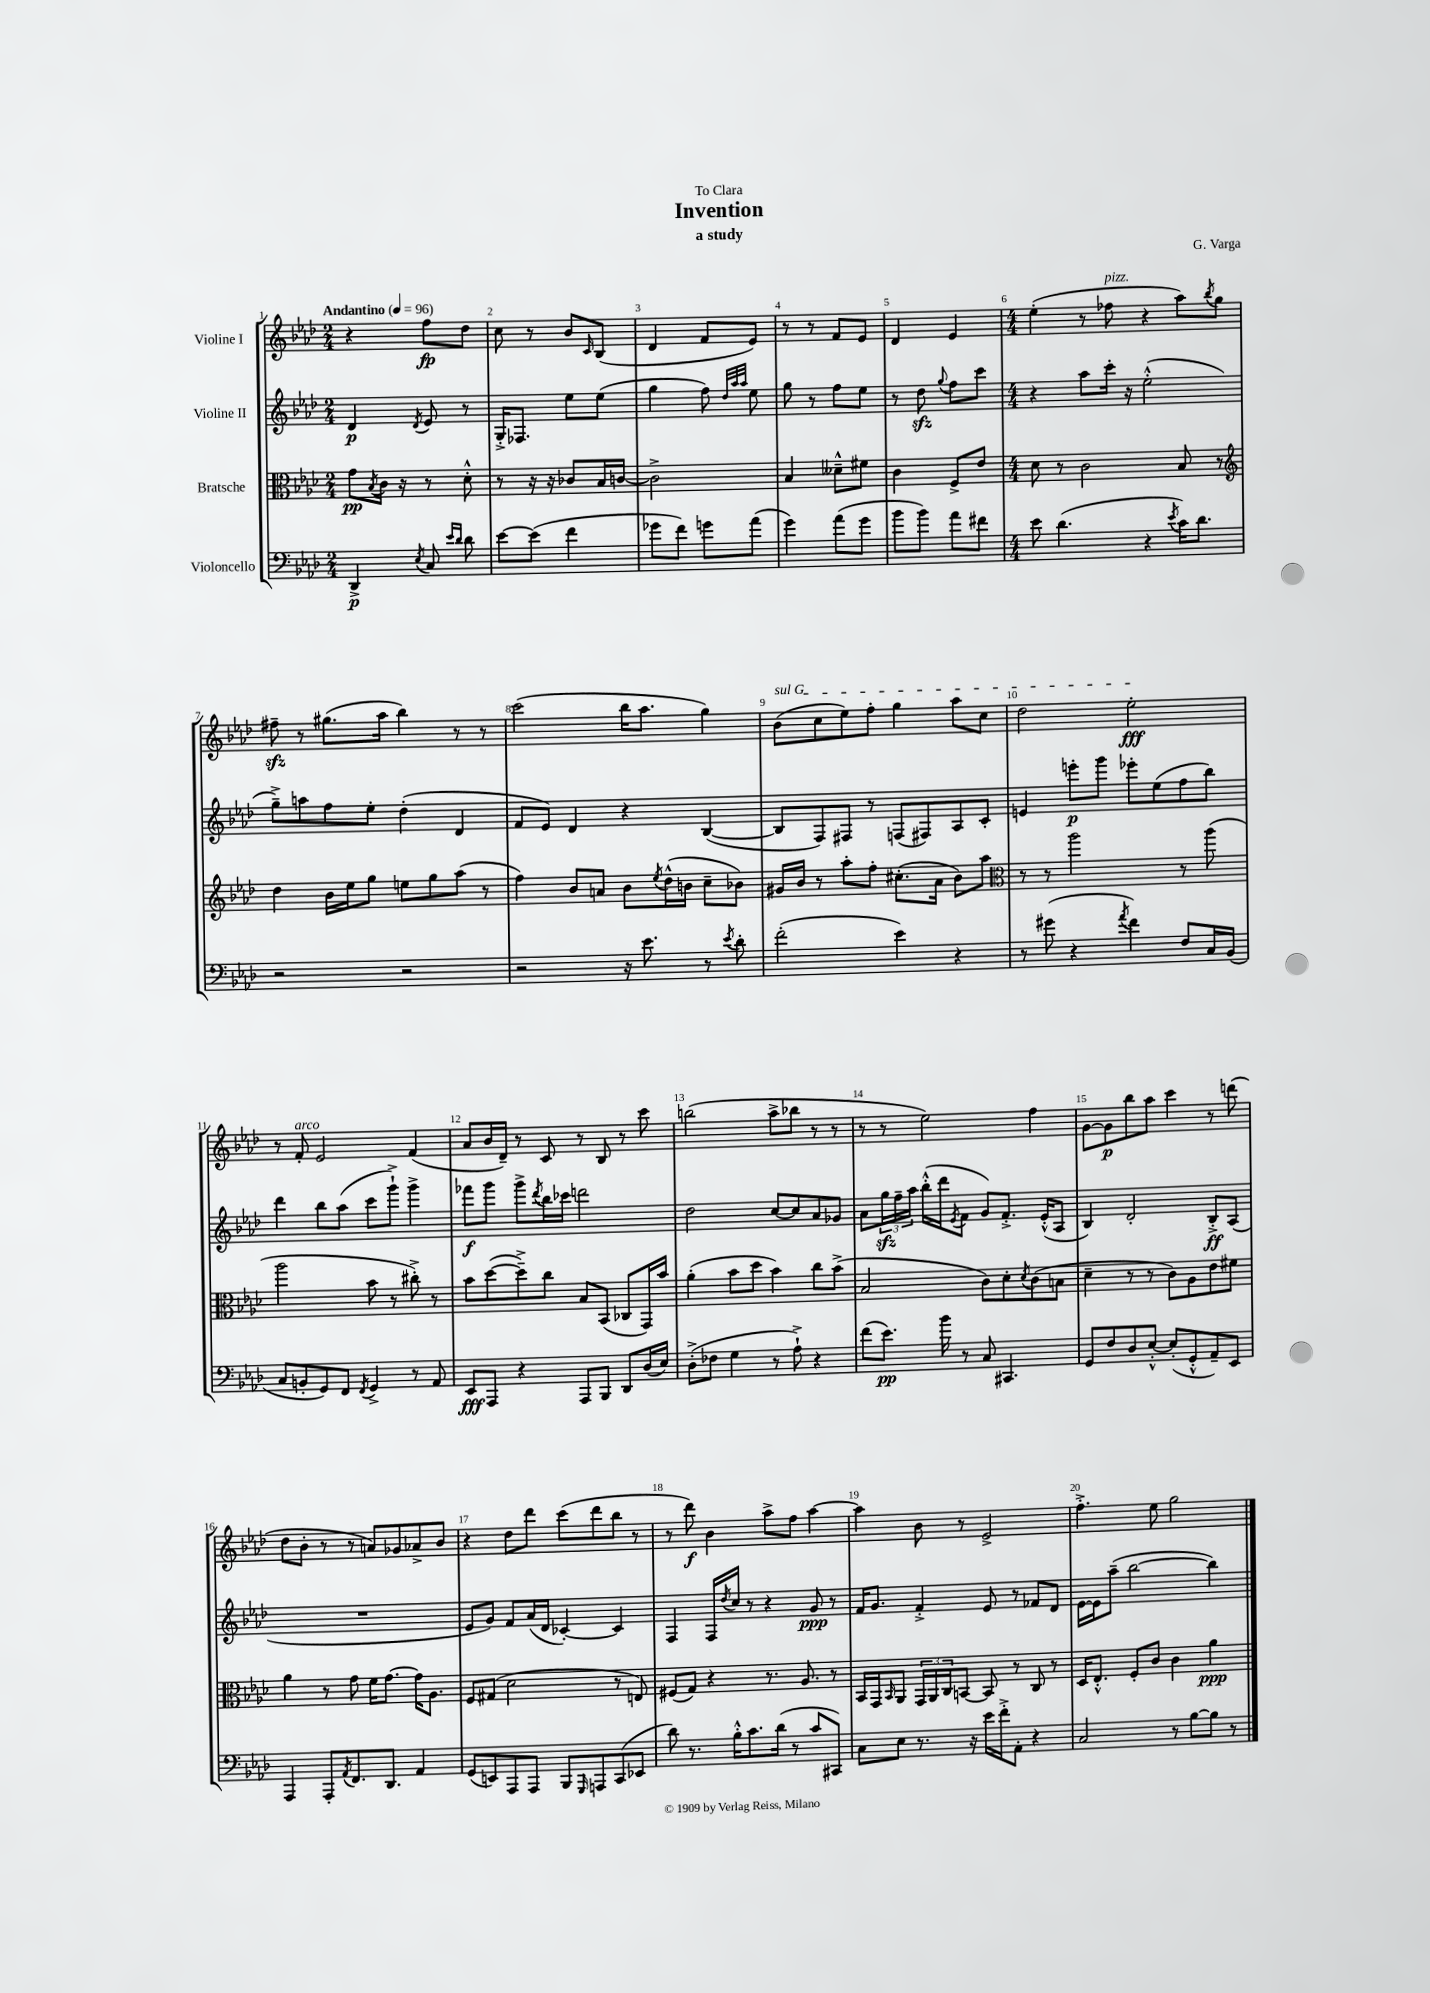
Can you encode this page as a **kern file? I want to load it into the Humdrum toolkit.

**kern	**dynam	**kern	**dynam	**kern	**dynam	**kern	**dynam
*part4	*part4	*part3	*part3	*part2	*part2	*part1	*part1
*staff4	*staff4	*staff3	*staff3	*staff2	*staff2	*staff1	*staff1
*I"Violoncello	*	*I"Bratsche	*	*I"Violine II	*	*I"Violine I	*
*clefF4	*	*clefC3	*	*clefG2	*	*clefG2	*
*k[b-e-a-d-]	*	*k[b-e-a-d-]	*	*k[b-e-a-d-]	*	*k[b-e-a-d-]	*
*M2/4	*	*M2/4	*	*M2/4	*	*M2/4	*
*MM96	*	*MM96	*	*MM96	*	*MM96	*
=1	=1	=1	=1	=1	=1	=1	=1
!	!	!	!	!	!	!LO:TX:a:B:t=Andantino	!
4DD-^/	p	8g\L	pp	4d-/	p	4r	.
.	.	8qB-/	.	.	.	.	.
.	.	16c\Jk	.	.	.	.	.
.	.	16r	.	.	.	.	.
8qE-/	.	.	.	8qd-/	.	.	.
8C/	.	8r	.	8e-/	.	8ff\L	fp
16qqe-/LL	.	.	.	.	.	.	.
16qqd-/JJ	.	.	.	.	.	.	.
8d-\	.	8d-'^^\	.	8r	.	8dd-\J	.
=2	=2	=2	=2	=2	=2	=2	=2
[8e-\L	.	8r	.	16G'^/KL	.	8cc\	.
.	.	.	.	8.F-X/J	.	.	.
(8e-\J]	.	16r	.	.	.	8r	.
.	.	16r	.	.	.	.	.
4f\	.	8c-X/L	.	8ee-\L	.	8b-/L	.
.	.	.	.	.	.	16qqc/	.
.	.	16B-/L	.	(8ee-\J	.	(8B-/J	.
.	.	[16cn/JJ	.	.	.	.	.
=3	=3	=3	=3	=3	=3	=3	=3
8g-X\L	.	2c^\]	.	4gg\	.	4d-/	.
8f\J)	.	.	.	.	.	.	.
8gn\L	.	.	.	8ff\)	.	8f/L	.
.	.	.	.	32qqdd-/LLL	.	.	.
.	.	.	.	32qqaa-/	.	.	.
.	.	.	.	32qqaa-/JJJ	.	.	.
(8a-\J	.	.	.	8ee-\	.	8e-/J)	.
=4	=4	=4	=4	=4	=4	=4	=4
4g\)	.	4B-/	.	8gg\	.	8r	.
.	.	.	.	8r	.	8r	.
(8a-\L	.	8d--X~^^\L	.	8ff\L	.	8f/L	.
8g\J	.	8f#X\J	.	8ee-\J	.	8e-/J	.
=5	=5	=5	=5	=5	=5	=5	=5
8b-\L	.	4c\	.	8r	.	4d-/	.
8b-\J)	.	.	.	8dd-zz\	.	.	.
.	.	.	.	8qqgg/	.	.	.
8a-\L	.	8F^/L	.	8ff\L	.	4e-/	.
8f#X\J	.	8e-/J	.	8ccc\J	.	.	.
=6	=6	=6	=6	=6	=6	=6	=6
*M4/4	*	*M4/4	*	*M4/4	*	*M4/4	*
8e-\	.	8d-\	.	4r	.	(4ee-'\	.
(4.d-\	.	8r	.	.	.	.	.
.	.	2c\	.	8aa-\L	.	8r	.
!	!	!	!	!	!	!LO:TX:a:i:t=pizz.	!
.	.	.	.	16ccc'\Jk	.	8ff-X\	.
.	.	.	.	16r	.	.	.
4r	.	.	.	(2ee-'^^\	.	4r	.
8qe-/	.	.	.	.	.	.	.
16c\KL)	.	8B-/	.	.	.	8aa-\L)	.
8.d-\J	.	.	.	.	.	.	.
.	.	.	.	.	.	8qbb-/	.
.	.	8r	.	.	.	8gg\J	.
!!LO:LB:g=z
=7	=7	=7	=7	=7	=7	=7	=7
*	*	*clefG2	*	*	*	*	*
2r	.	4dd-\	.	8gg~^\L)	.	8ff#Xzz~\	.
.	.	.	.	8aan\	.	8r	.
.	.	16b-\LL	.	8ff\	.	(8.gg#X\L	.
.	.	16ee-\J	.	.	.	.	.
.	.	8gg\J	.	8ee-'\J	.	.	.
.	.	.	.	.	.	16aa-\Jk	.
2r	.	8een\L	.	(4dd-'\	.	4bb-\)	.
.	.	8gg\	.	.	.	.	.
.	.	(8aa-\J	.	4d-/	.	8r	.
.	.	8r	.	.	.	8r	.
=8	=8	=8	=8	=8	=8	=8	=8
2r	.	4ff\)	.	8f/L	.	(2ccc\	.
.	.	.	.	8e-/J)	.	.	.
.	.	8b-/L	.	4d-/	.	.	.
.	.	8an/J	.	.	.	.	.
16r	.	8b-\L	.	4r	.	16bb-\KL	.
8.e-\	.	.	.	.	.	8.aa-\J	.
.	.	8qee-/	.	.	.	.	.
.	.	(16dd-^^\L	.	.	.	.	.
.	.	16bn\JJ	.	.	.	.	.
8r	.	8cc~\L	.	([4B-/	.	4gg\)	.
8qe-/	.	.	.	.	.	.	.
8d-'\	.	8b-X\J)	.	.	.	.	.
=9	=9	=9	=9	=9	=9	=9	=9
!	!	!	!	!	!	!LO:TX:a:i:t=sul G	!
(2f'\	.	16g#X/LL	.	8B-/L]	.	(8b-\L	.
.	.	16b-/JJ	.	.	.	.	.
.	.	8r	.	8F/)	.	8cc\	.
.	.	8aa-'\L	.	8F#X/J	.	8ee-\)	.
.	.	8ff'\J	.	8r	.	8ff'\J	.
4e-\)	.	(8.cc#X'\L	.	(8Fn/L	.	4gg\	.
.	.	.	.	8F#X/)	.	.	.
.	.	16a-\Jk	.	.	.	.	.
4r	.	8b-\L)	.	8A-/	.	8aa-\L	.
.	.	8aa-\J	.	8c'/J	.	8cc\J	.
=10	=10	=10	=10	=10	=10	=10	=10
*	*	*clefC3	*	*	*	*	*
8r	.	8r	.	4en/	.	2dd-\	.
(8g#X\	.	8r	.	.	.	.	.
4r	.	2aa-\	.	8eeen'\L	p	.	.
.	.	.	.	8ggg\J	.	.	.
8qa-/	.	.	.	.	.	.	.
4f\)	.	.	.	8eee-X'\L	.	2ee-'\	fff
.	.	.	.	(8ee-\	.	.	.
8F/L	.	8r	.	8ff\	.	.	.
16C/L	.	(8aa-\	.	8bb-\J)	.	.	.
(16BB-/JJ	.	.	.	.	.	.	.
!!LO:LB:g=z
=11	=11	=11	=11	=11	=11	=11	=11
8C/L	.	2aa-\	.	4ddd-\	.	8r	.
!	!	!	!	!	!	!LO:TX:a:i:t=arco	!
8BBn'/	.	.	.	.	.	8f'/	.
8GG/)	.	.	.	8bb-\L	.	2e-/	.
8FF/J	.	.	.	(8aa-\J	.	.	.
8qFF/	.	.	.	.	.	.	.
4GG^/	.	8b-\	.	8ccc\L	.	.	.
.	.	8r	.	8ggg`^\J)	.	.	.
8r	.	8cc#X'^\)	.	4ggg^\	.	(4f/	.
8AA-/	.	8r	.	.	.	.	.
=12	=12	=12	=12	=12	=12	=12	=12
8EE-/L	fff	8b-\L	.	8fff-X\L	f	8a-/L	.
8AAA-/J	.	([8dd-\	.	8ggg\J	.	16b-/L	.
.	.	.	.	.	.	16d-~/JJ)	.
4r	.	8dd-~^\])	.	8ggg^\L	.	8r	.
.	.	.	.	8qddd-/	.	.	.
.	.	8cc\J	.	16bb-\L	.	8c/	.
.	.	.	.	16ccc-X\JJ	.	.	.
8AAA-/L	.	8B-/L	.	2dddn\	.	8r	.
8BBB-/J	.	(8BB-/J	.	.	.	8B-/	.
8DD-/L	.	8C-X/L	.	.	.	8r	.
(16D-/L	.	16GG/L)	.	.	.	8ccc\	.
16E-/JJ)	.	16b-/JJ	.	.	.	.	.
=13	=13	=13	=13	=13	=13	=13	=13
(8D-'^\L	.	(4a-'\	.	2dd-\	.	(2bbn\	.
8F-X\J	.	.	.	.	.	.	.
4G\	.	8b-\L	.	.	.	.	.
.	.	8dd-\J	.	.	.	.	.
8r	.	4b-\)	.	[8cc/L	.	8aa-^\L	.
8A-`^\)	.	.	.	8cc/]	.	8bb-X\J	.
4r	.	8cc\L	.	8a-/	.	8r	.
.	.	(8b-^\J	.	8g-X/J	.	8r	.
=14	=14	=14	=14	=14	=14	=14	=14
(8f\L	.	2B-/	.	8a-\L	.	8r	.
8.e-\J)	pp	.	.	24ggzz\L	.	8r	.
.	.	.	.	24ff~\	.	.	.
.	.	.	.	24aa-\JJ	.	.	.
.	.	.	.	(16bb-'^^\LL	.	2ee-\)	.
16b-\	.	.	.	16ddd-\J	.	.	.
.	.	.	.	8qe-/	.	.	.
8r	.	.	.	8f\J	.	.	.
8C/	.	8c\L)	.	8g/L)	.	.	.
4.CC#X/	.	8d-'\	.	8.f'^/J	.	.	.
.	.	8qd-/	.	.	.	.	.
.	.	(8c\	.	.	.	4ff\	.
.	.	.	.	(16e-'^^/KL	.	.	.
.	.	8Bn\J	.	8A-/J	.	.	.
=15	=15	=15	=15	=15	=15	=15	=15
8GG/L	.	4d-~\	.	4B-/)	.	[8g\L	.
8F/	.	.	.	.	.	8g\]	p
8D-/	.	8r	.	2d-'/	.	8bb-\	.
[8E-'^^/J	.	8r	.	.	.	8aa-\J	.
(8E-'/L]	.	8c\L)	.	.	.	4ccc\	.
8GG'^^/	.	8A-\	.	.	.	.	.
8AA-~/)	.	8e-\	.	8B-'^/L	ff	8r	.
8EE-/J	.	8f#X\J	.	(8A-/J	.	(8dddn\	.
!!LO:LB:g=z
=16	=16	=16	=16	=16	=16	=16	=16
4AAA-/	.	4a-\	.	1r	.	8dd-\L	.
.	.	.	.	.	.	8b-'\J	.
8AAA-'/L	.	8r	.	.	.	8r	.
8qAA-/	.	.	.	.	.	.	.
8.FF/	.	8g\	.	.	.	8r	.
.	.	16f\KL	.	.	.	8an/L)	.
8.DD-/J	.	[8.g\J	.	.	.	.	.
.	.	.	.	.	.	8g-X/	.
4AA-/	.	16g\KL]	.	.	.	8a-X^/	.
.	.	8.A-\J	.	.	.	.	.
.	.	.	.	.	.	8b-/J	.
=17	=17	=17	=17	=17	=17	=17	=17
(8GG/L	.	8F/L	.	8e-/L	.	4r	.
8EEn/)	.	(8G#X/J	.	8g/J)	.	.	.
8AAA-/	.	2d-\	.	8f/L	.	8dd-\L	.
8AAA-/J	.	.	.	(16a-/L	.	8ddd-\J	.
.	.	.	.	16d-/JJ	.	.	.
8BBB-/L	.	.	.	[4c-X'/)	.	(8ccc\L	.
16qqGGG/	.	.	.	.	.	.	.
8AAAn/	.	.	.	.	.	8ddd-\	.
(8CC/	.	8r	.	4c-/]	.	8bb-\J	.
8EE-X/J	.	8En/)	.	.	.	8r	.
=18	=18	=18	=18	=18	=18	=18	=18
8d-\)	.	(8F#X/L	.	4F/	.	8r	.
8.r	.	8G/J)	.	.	.	8ddd-\)	f
.	.	4r	.	16F/LL	.	4b-\	.
.	.	.	.	8qdd-/	.	.	.
16B-'^^\KL	.	.	.	16cc/JJ	.	.	.
8.c\	.	.	.	8r	.	.	.
.	.	8.r	.	4r	.	8aa-^\L	.
(16d-\Jk	.	.	.	.	.	.	.
8r	.	.	.	.	.	8ff\J	.
.	.	8.A-/	.	.	.	.	.
8c/L	.	.	.	8g/	ppp	[4aa-\	.
8CC#X/J)	.	8r	.	8r	.	.	.
=19	=19	=19	=19	=19	=19	=19	=19
8C\L	.	16BB-/LL	.	16f/KL	.	4aa-\]	.
.	.	16GG/J	.	8.g/J	.	.	.
.	.	16qqBB-/	.	.	.	.	.
8E-\J	.	8AA-/J	.	.	.	.	.
8.r	.	24GG/LL	.	4f'^/	.	8b-\	.
.	.	24AA-/	.	.	.	.	.
.	.	24C/J	.	.	.	.	.
.	.	[8BBn/J	.	.	.	8r	.
16r	.	.	.	.	.	.	.
16e-\LL	.	8BB/]	.	8e-/	.	2e-^/	.
16f'^\J	.	.	.	.	.	.	.
8AA-'\J	.	8r	.	8r	.	.	.
4r	.	8C/	.	8f-X/L	.	.	.
.	.	8r	.	8d-/J	.	.	.
=20	=20	=20	=20	=20	=20	=20	=20
2C/	.	16D-/KL	.	[16e-\LL	.	4.ff'^\	.
.	.	8.E-'^^/J	.	16e-\J]	.	.	.
.	.	.	.	(8aa-~\J	.	.	.
.	.	8F'/L	.	[2bb-\	.	.	.
.	.	8c/J	.	.	.	8ee-\	.
8r	.	4c\	.	.	.	2gg\	.
[8B-\L	.	.	.	.	.	.	.
8B-\J]	.	4a-\	ppp	4bb-\])	.	.	.
8r	.	.	.	.	.	.	.
==	==	==	==	==	==	==	==
*-	*-	*-	*-	*-	*-	*-	*-
